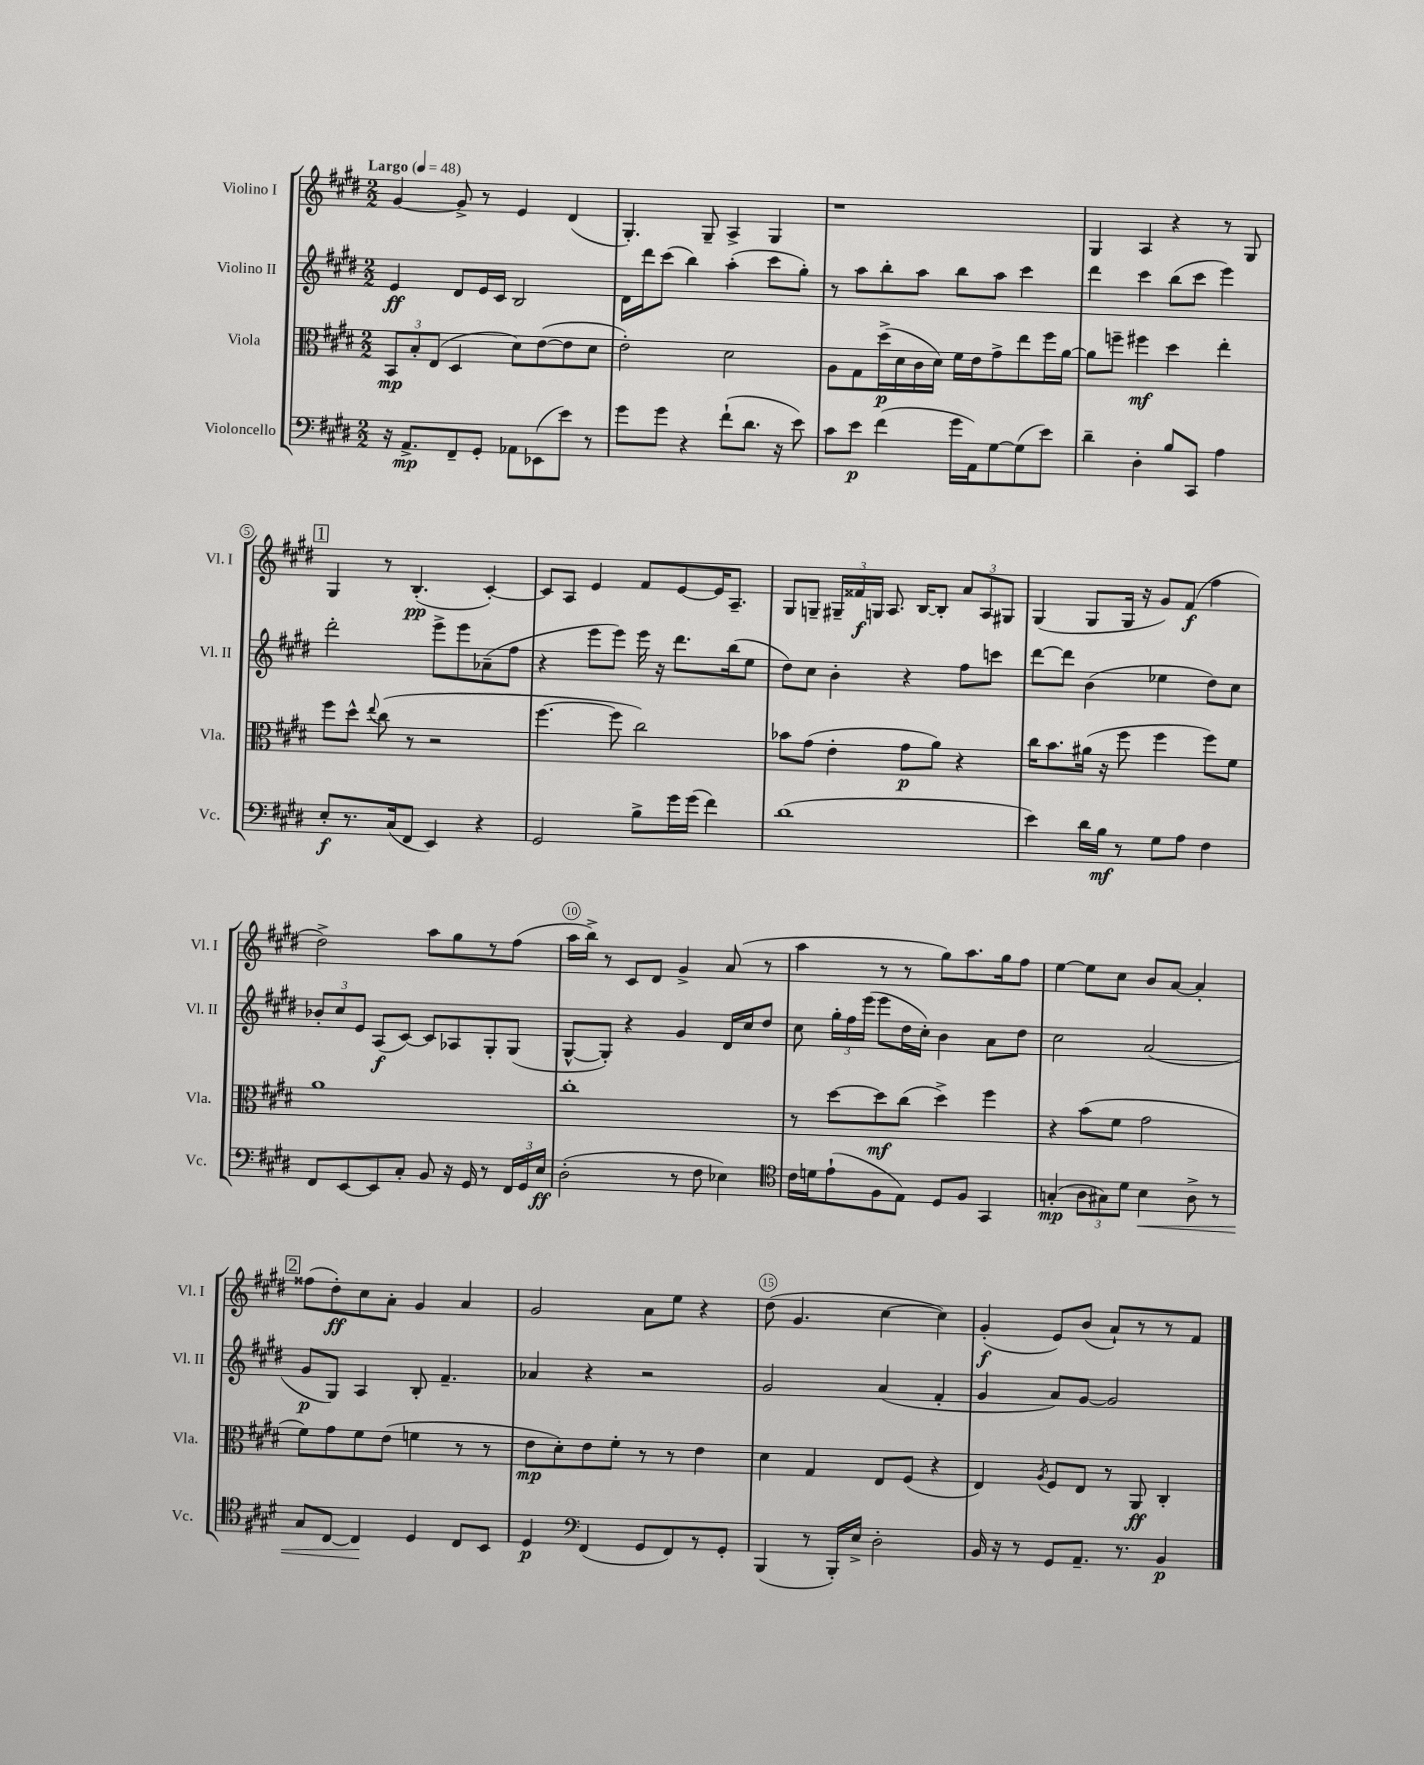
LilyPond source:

<<
\new StaffGroup <<
\new Staff = "s0" \with { instrumentName = "Violino I" shortInstrumentName = "Vl. I" } {
    \clef treble \key e \major \numericTimeSignature \time 2/2 \tempo "Largo" 4 = 48
    \autoBeamOff gis'4~ gis'8-> r8 e'4 dis'4( |
    gis4.-.) gis8-- a4-> gis4 |
    r1 |
    gis4 a4 r4 r8 gis8 |
    \mark \markup { \box "1" } gis4 r8 b4.-.\pp( cis'4~-.) |
    cis'8[ a8] e'4 fis'8[ e'8~ e'16 a8.]-- |
    gis8[ g8]-- \tuplet 3/2 { gis16[-- fisis'16\f g16] } a8. b16[~ b8]-. \tuplet 3/2 { a'8[ a8 gis8] } |
    gis4( gis8[ gis16] r16 gis'8[) fis'8]\f( fis''4 |
    dis''2->) a''8[ gis''8 r8 fis''8]( |
    a''16[ b''16]->) r8 cis'8[ dis'8] gis'4-> a'8( r8 |
    a''4 r8 r8 gis''8[) a''8. gis''16 fis''8] |
    e''4~ e''8[ cis''8] b'8[ a'8]~ a'4-. |
    \mark \markup { \box "2" } fisis''8[( dis''8-.\ff) cis''8 a'8]-. gis'4 a'4 |
    gis'2 a'8[ e''8] r4 |
    dis''8( gis'4. cis''4~ cis''4) |
    gis'4-.\f( e'8[) b'8]( a'8[-!) r8 r8 fis'8] \bar "|." |
}
\new Staff = "s1" \with { instrumentName = "Violino II" shortInstrumentName = "Vl. II" } {
    \clef treble \key e \major \numericTimeSignature \time 2/2
    \autoBeamOff e'4\ff dis'8[ e'16 cis'16] b2 |
    dis'16[ dis'''16 cis'''8]( b''4) a''4-.( cis'''8[ gis''8]-.) |
    r8 a''8[ b''8-. a''8] b''8[ a''8] cis'''4 |
    dis'''4 cis'''4 b''8[( cis'''8] e'''4) |
    \mark \markup { \box "1" } dis'''2-. e'''8[-> e'''8 aes'8--( fis''8] |
    r4 e'''8[ e'''8]) e'''16 r16 dis'''8.[ b''16( e''8] |
    dis''8[) cis''8] b'4-. r4 fis''8[ c'''8] |
    dis'''8[~ dis'''8] b'4( ees''4 dis''8[) cis''8] |
    \tuplet 3/2 { bes'8[-. cis''8 e'8] } a8[\f( cis'8]~) cis'8[ aes8 gis8-. gis8]( |
    gis8[~-^ gis8]-.) r4 gis'4 dis'16[ cis''16 dis''8] |
    cis''8 \tuplet 3/2 { gis''16[-. fis''16 e'''16]( } e'''8[ dis''16 cis''16]-.) b'4 a'8[ dis''8] |
    cis''2 a'2( |
    \mark \markup { \box "2" } gis'8[\p gis8]) a4 b8-. fis'4.-- |
    aes'4 r4 r2 |
    gis'2 a'4( fis'4-. |
    gis'4 a'8[) gis'8]~ gis'2 \bar "|." |
}
\new Staff = "s2" \with { instrumentName = "Viola" shortInstrumentName = "Vla." } {
    \clef alto \key e \major \numericTimeSignature \time 2/2
    \autoBeamOff \tuplet 3/2 { b,8[\mp b8-. e8]( } dis4 dis'8[) e'8~( e'8 dis'8] |
    e'2-.) dis'2 |
    a8[ gis8 dis''16->\p( dis'16 cis'16 dis'16]) fis'16[ e'16 gis'8-> e''8 fis''16 a'16]~ |
    a'8[ f''8]-- fis''4\mf dis''4 e''4-. |
    \mark \markup { \box "1" } fis''8[ dis''8]-^ \appoggiatura { e''8 } cis''8( r8 r2 |
    fis''4.~ fis''8 cis''2) |
    bes'8[ gis'8]( e'4-. gis'8[\p a'8]) r4 |
    cis''16[ b'8. ais'16]( r16 fis''8 fis''4 fis''8[) fis'8] |
    a'1 |
    cis''1-. |
    r8 dis''8[~ dis''8\mf cis''8]( dis''4->) fis''4 |
    r4 b'8[( fis'8] gis'2 |
    \mark \markup { \box "2" } fis'8[) gis'8 fis'8 e'8]( f'4 r8 r8 |
    e'8[\mp dis'8-.) e'8 fis'8]-. r8 r8 e'4 |
    dis'4 gis4 e8[ fis8]( r4 |
    e4) \acciaccatura { a8 } fis8[ e8] r8 a,8\ff cis4-. \bar "|." |
}
\new Staff = "s3" \with { instrumentName = "Violoncello" shortInstrumentName = "Vc." } {
    \clef bass \key e \major \numericTimeSignature \time 2/2
    \autoBeamOff r16 a,8.[->\mp fis,8-- gis,8]-. aes,8[ ees,8( e'8]) r8 |
    gis'8[ gis'8] r4 fis'8[-!( dis'8.] r16 e'8) |
    cis'8[ e'8]\p fis'4( gis'16[ a,16) gis8~ gis8( e'8]) |
    dis'4-- dis4-. b8[ cis,8] a4 |
    \mark \markup { \box "1" } e8[-.\f r8. cis16( fis,8] e,4) r4 |
    gis,2 b8[-> gis'16 gis'16]( fis'4) |
    dis'1( |
    e'4) dis'16[ b16]\mf r8 gis8[ a8] fis4 |
    fis,8[ e,8~ e,8 cis8]-. b,8 r16 gis,16 r8 \tuplet 3/2 { fis,16[ gis,16 e16]\ff } |
    dis2-.( r8 fis8 ees4) |
    \clef tenor cis'16[ d'16 e'8-!( fis8 e8]) dis8[ fis8] gis,4 |
    g4-.\mp( \tuplet 3/2 { a8[ gis8) dis'8] } b4\< a8-> r8 |
    \mark \markup { \box "2" } gis8[ cis8]~ cis4\! dis4 cis8[ b,8] |
    dis4\p \clef bass fis,4( gis,8[ fis,8) r8 gis,8]-. |
    b,,4( r8 b,,16[-.) e16]-> dis2-. |
    b,16 r16 r8 gis,8[ a,8.]-- r8. b,4\p \bar "|." |
}
>>
>>
\layout { \context { \Score \override BarNumber.break-visibility = ##(#f #t #t) barNumberVisibility = #(every-nth-bar-number-visible 5) \override BarNumber.stencil = #(make-stencil-circler 0.1 0.3 ly:text-interface::print) } }
